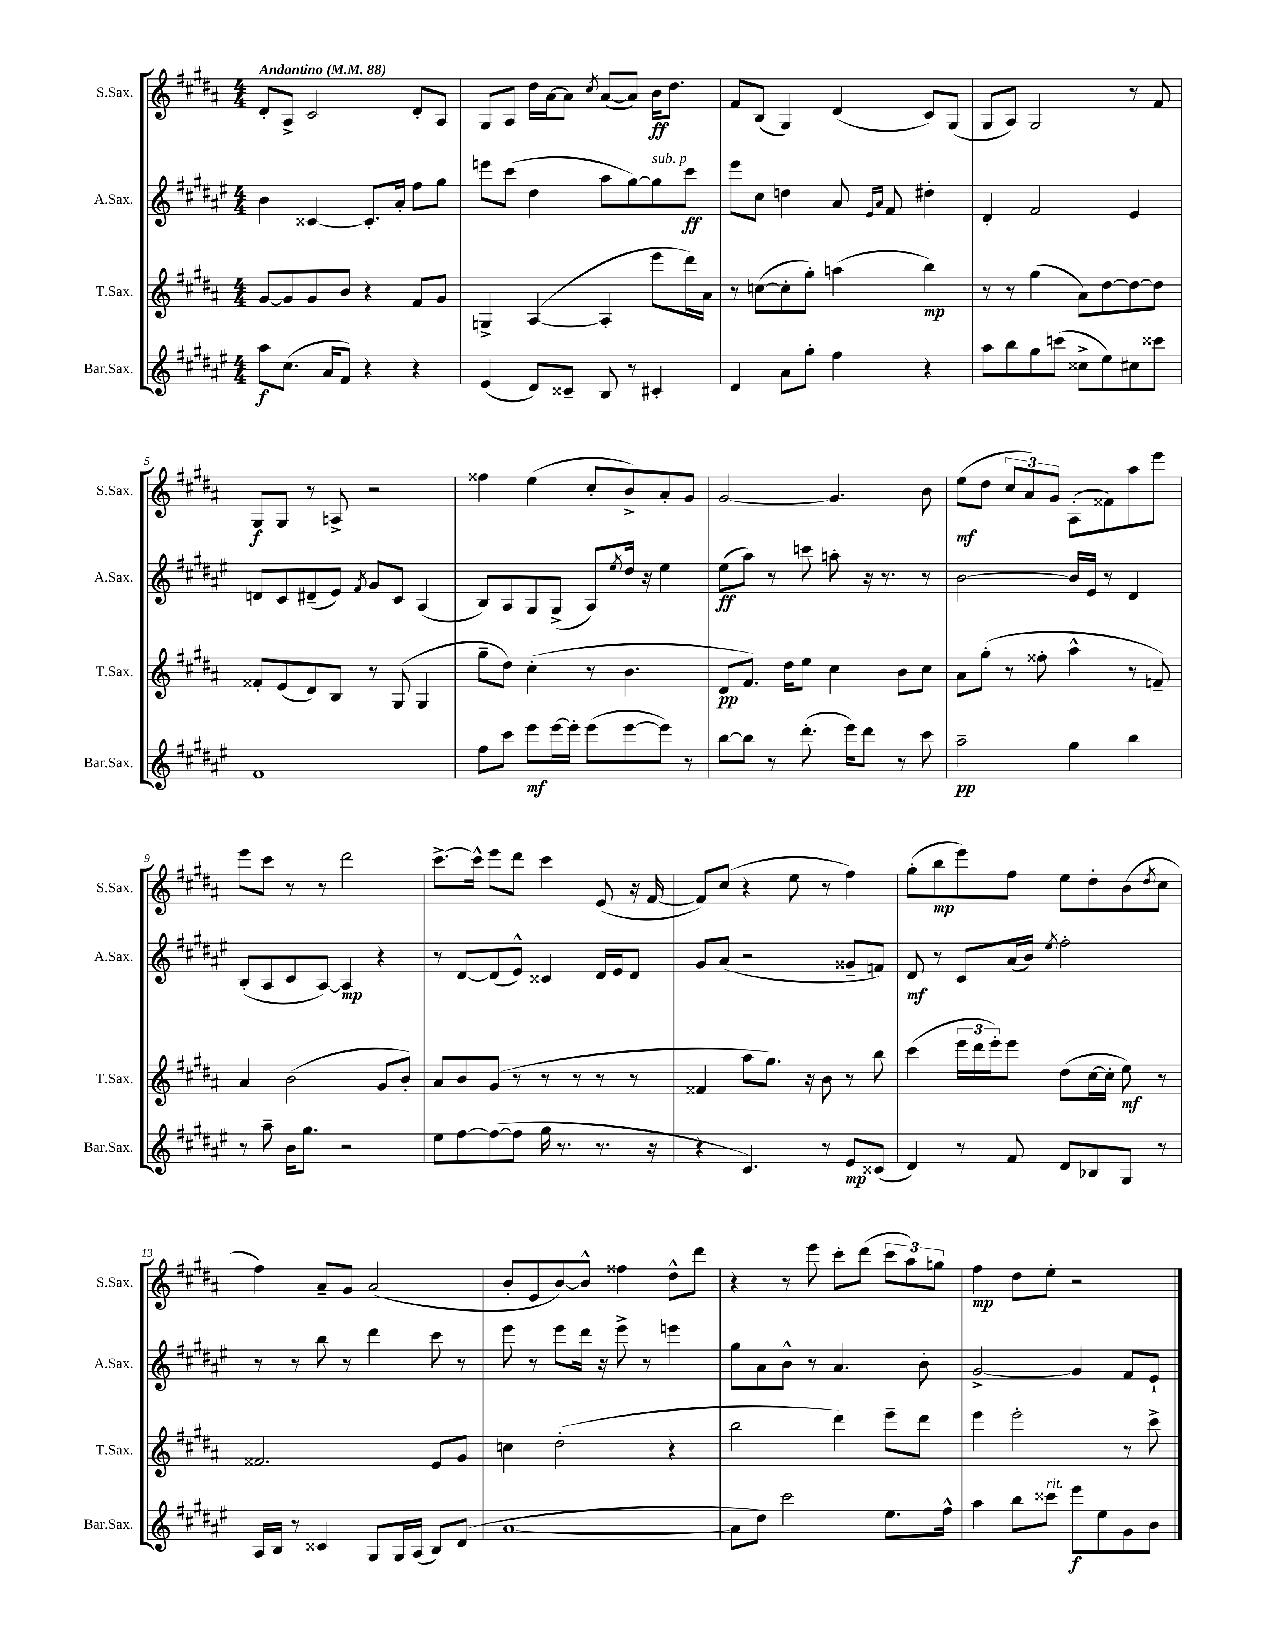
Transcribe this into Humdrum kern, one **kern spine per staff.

**kern	**kern	**kern	**kern
*staff4	*staff3	*staff2	*staff1
*clefG2	*clefG2	*clefG2	*clefG2
*k[f#c#g#d#a#e#]	*k[f#c#g#d#a#]	*k[f#c#g#d#a#e#]	*k[f#c#g#d#a#]
*M4/4	*M4/4	*M4/4	*M4/4
*MM88	*MM88	*MM88	*MM88
8aa#	[8g#	4b	8d#'
(8.cc#	8g#]	.	8A#^
.	8g#	[4c##	2c#
16a#	.	.	.
8f#)	8b	.	.
4r	4r	8.c##']	.
.	.	16a#'	.
4r	8f#	8ff#	8d#'
.	8g#	8gg#	8A#
=	=	=	=
(4e#	4G^	8eee	8G#
.	.	(8ccc#	8A#
8d#)	([4A#	4dd#	16dd#
.	.	.	[16a#
8c##~	.	.	8a#]
.	.	.	8qcc#
8B	4A#']	8aa#	([8a#
8r	.	[8gg#)	8a#])
4c#'	8eee	8gg#]	16b
.	.	.	8.dd#
.	16ddd#)	8ccc#	.
.	16a#	.	.
=	=	=	=
4d#	8r	8eee#	8f#
.	([8cc	8cc#	(8B
8a#	8cc']	4dd	4G#)
8gg#'	8gg#')	.	.
4ff#	(4aa	8a#	(4d#
.	.	16qqe#	.
.	.	16qqa#	.
.	.	8f#	.
4r	4bb)	4dd#'	8c#)
.	.	.	(8G#
=	=	=	=
8aa#	8r	4d#'	8G#
8bb	8r	.	8A#)
8gg#	(4gg#	2f#	2G#
(8ccc	.	.	.
8cc##^	8a#)	.	.
8ee#)	[8dd#	.	.
8cc#	8dd#_	4e#	8r
8ccc##	8dd#]	.	8f#
=	=	=	=
1f#	8f##'	8d	8G#
.	(8e	8c#	8G#
.	8d#)	(8d#~	8r
.	8B	8e#)	8A^
.	.	8qf#	.
.	8r	8g#	2r
.	(8G#	8c#	.
.	4G#	(4A#	.
=	=	=	=
8ff#	8gg#~	8B)	4ff##
8ccc#	8dd#)	8A#	.
8eee#	(4cc#'	8G#	(4ee
[16eee#	.	(8G#^	.
16eee#']	.	.	.
(8eee#	8r	8A#)	8cc#'
.	.	8qee#	.
[8eee#	4.b	16dd#	8b^)
.	.	16r	.
8eee#])	.	4ee#	8a#'
8r	.	.	8g#
=	=	=	=
[8bb	8d#	(8ee#	[2g#
8bb]	8.f#)	8aa#)	.
8r	.	8r	.
.	16dd#	.	.
(8.ddd#'	8ee	8ccc	.
.	4cc#	8aa'	4.g#]
16eee#)	.	.	.
8ddd#	.	16r	.
.	.	8.r	.
8r	8b	.	.
8ccc#	8cc#	8r	8b
=	=	=	=
2aa#~	8a#	[2b	(8ee
.	(8gg#'	.	8dd#
.	8r	.	12cc#
.	.	.	12a#)
.	8ff##'	.	.
.	.	.	12g#
4gg#	4aa#^^	16b]	(8A#'
.	.	16e#	.
.	.	8r	8f##)
4bb	8r	4d#	8aa#
.	8f~)	.	8eee
=	=	=	=
8r	4a#	(8B'	8eee
8aa#~	.	8A#	8ccc#
16b	(2b	8c#	8r
8.gg#	.	.	.
.	.	[8A#)	8r
2r	.	4A#]	2ddd#
.	8g#	4r	.
.	8b')	.	.
=	=	=	=
8ee#	8a#	8r	[8.ccc#^
[8ff#	8b	[8d#	.
.	.	.	16ccc#^^]
(8ff#_	(8g#	(8d#]	8eee
8ff#]	8r	8e#^^)	8ddd#
16gg#	8r	4c##	4ccc#
8.r	.	.	.
.	8r	.	.
8.r	8r	16d#	(8e
.	.	16e#	.
.	8r	8d#	16r
16r	.	.	[16f#
=	=	=	=
4r	4f##	8g#	8f#])
.	.	(8a#	(8cc#
4.c#)	8aa#	2r	4r
.	8.gg#)	.	.
.	.	.	8ee
.	16r	.	.
8r	8b	.	8r
8e#	8r	8g##~	4ff#)
(8c##	8bb	8f)	.
=	=	=	=
4d#)	(4ccc#	8d#	(8gg#'
.	.	8r	8bb
8r	24eee	8c#	8eee)
.	24ddd#	.	.
.	24eee')	.	.
8f#	8eee	(16a#	8ff#
.	.	16b)	.
.	.	8qee#	.
8d#	(8dd#	2ff#'	8ee
8B-	[16cc#	.	8dd#'
.	16cc#']	.	.
8G#	8ee)	.	(8b
.	.	.	8qdd#
8r	8r	.	8cc#
=	=	=	=
16A#	2.f##	8r	4ff#)
16B	.	.	.
8r	.	8r	.
4c##	.	8bb	8a#~
.	.	8r	8g#
8G#	.	4ddd#	(2a#
16G#	.	.	.
(16A#	.	.	.
8B)	8e	8ccc#	.
(8d#	8g#	8r	.
=	=	=	=
[1a#	4cc	8eee#	8b'
.	.	8r	8e
.	(2dd#'	8eee#	[8b)
.	.	16ddd#	8b^^]
.	.	16r	.
.	.	8eee#^	4ff##
.	.	8r	.
.	4r	4eee	8dd#^^
.	.	.	8ddd#
=	=	=	=
8a#]	2bb	8gg#	4r
8dd#)	.	8a#	.
2ccc#	.	8b^^	8r
.	.	8r	8eee
.	4ddd#)	4.a#	8ccc#'
.	.	.	(8ddd#
8.ee#	8eee~	.	12ccc#
.	.	.	12aa#)
.	8ddd#	8b'	.
.	.	.	12gg
16ff#^^	.	.	.
=	=	=	=
4aa#	4eee	[2g#^	4ff#
8bb	2eee'	.	8dd#
8ccc##	.	.	8ee'
8eee#	.	4g#]	2r
8ee#	.	.	.
8g#	8r	8f#	.
8b	8ccc#^	8e#`	.
==	==	==	==
*-	*-	*-	*-
